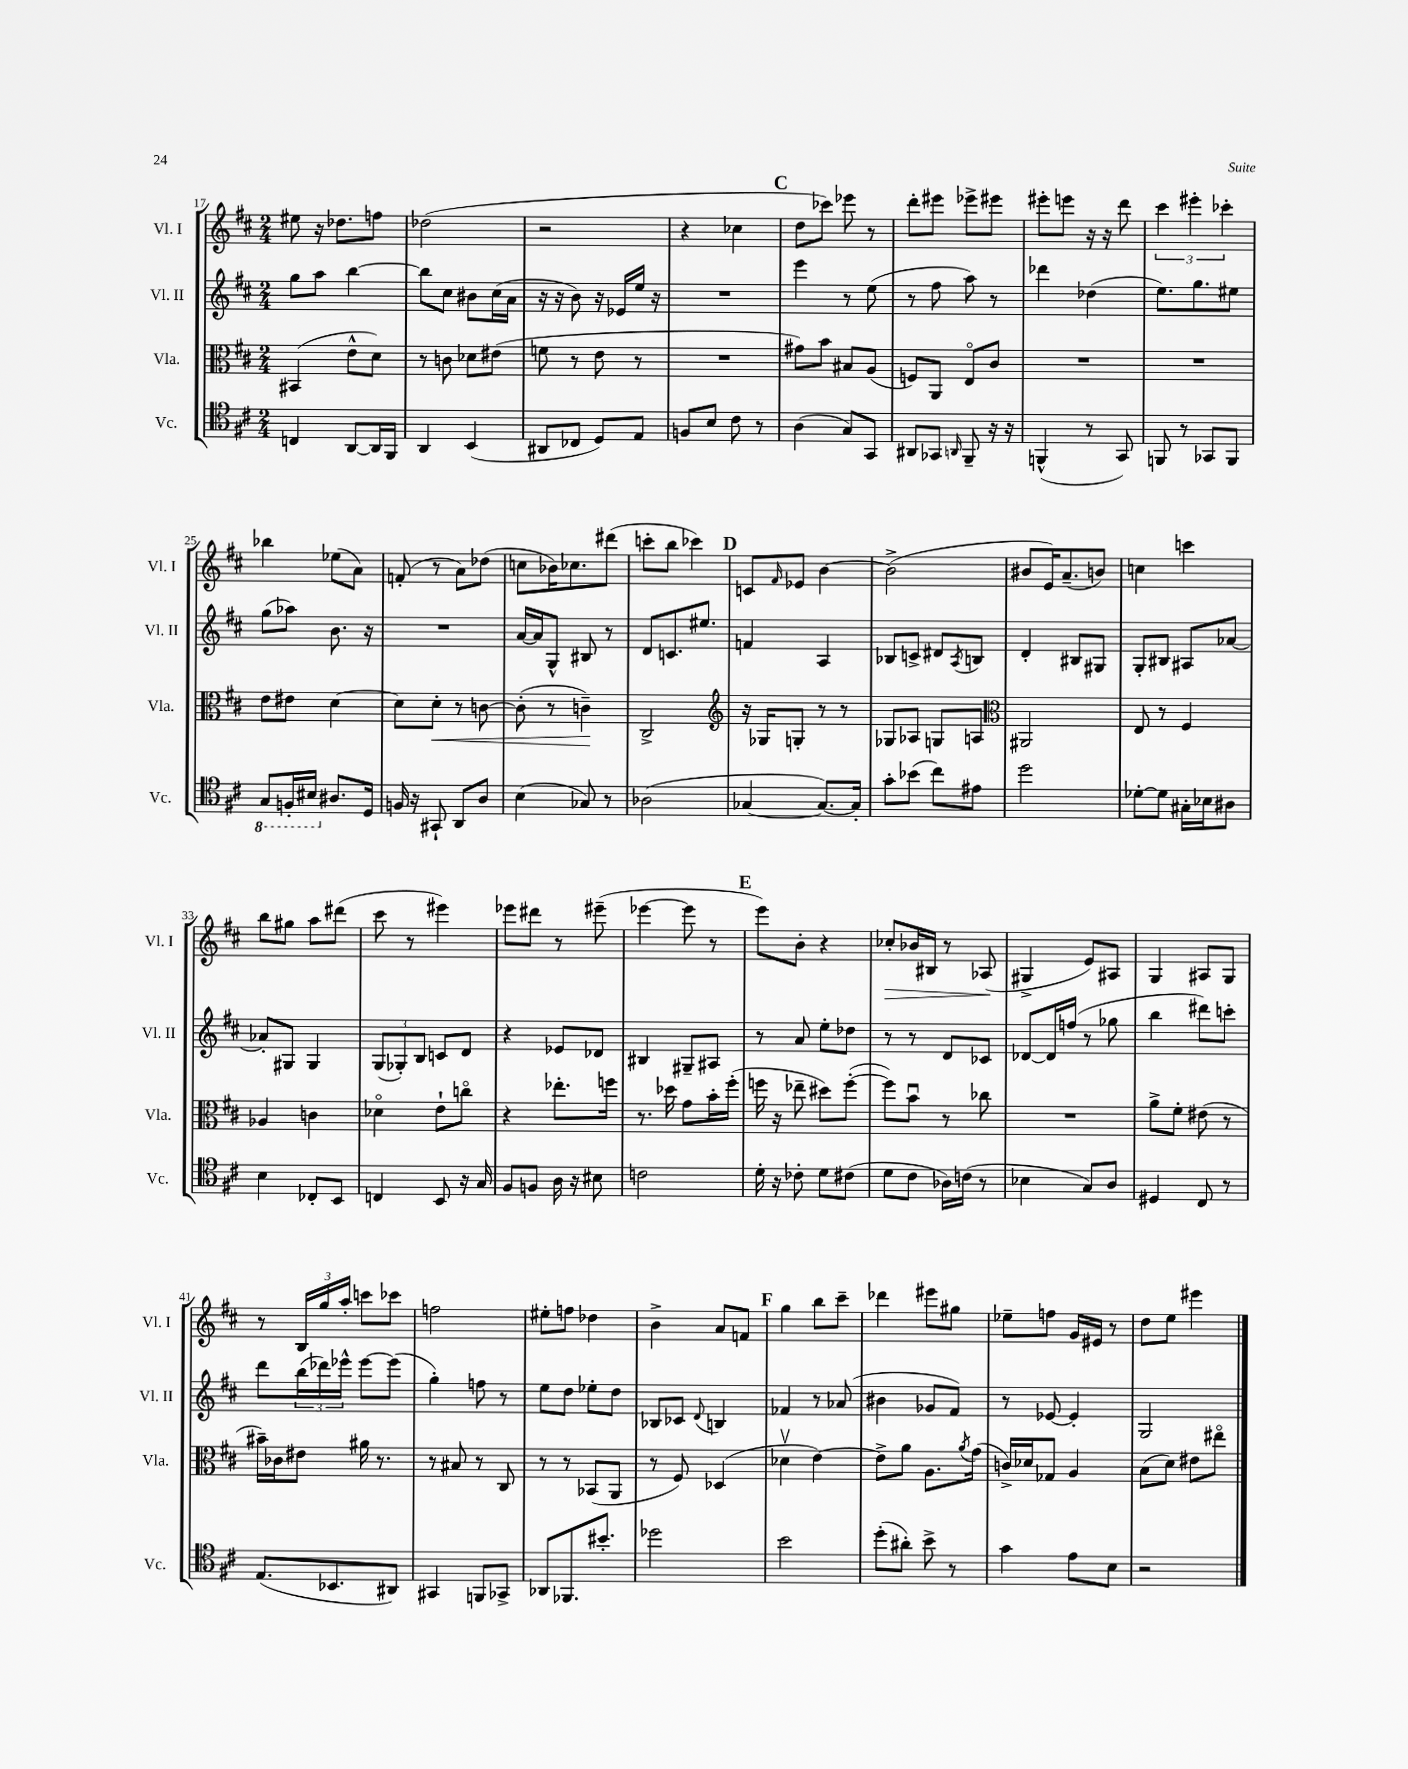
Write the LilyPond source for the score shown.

<<
\new StaffGroup <<
\new Staff = "s0" \with { instrumentName = "Vl. I" shortInstrumentName = "Vl. I" } {
    \clef treble \key d \major \numericTimeSignature \time 2/4
    eis''8 r16 des''8. f''8 |
    des''2( |
    r2 |
    r4 ces''4 |
    \mark \markup { \bold "C" } d''8 ces'''8) ees'''8 r8 |
    d'''8-. eis'''8 ees'''8-> eis'''8 |
    eis'''8-. e'''8 r16 r16 d'''8 |
    \tuplet 3/2 { cis'''4 eis'''4-. ces'''4-. } |
    bes''4 ees''8( a'8) |
    f'8-.( r8 a'8) des''8( |
    c''8 bes'16) ces''8. dis'''8( |
    c'''8-. b''8 ces'''4) |
    \mark \markup { \bold "D" } c'8 \grace { fis'16 } ees'8 b'4~ |
    b'2->( |
    bis'8 e'16) a'8.--( b'8) |
    c''4 c'''4 |
    b''8 gis''8 a''8 dis'''8( |
    cis'''8 r8 eis'''4) |
    ees'''8 dis'''8 r8 eis'''8--( |
    ees'''4~ ees'''8 r8 |
    \mark \markup { \bold "E" } e'''8) b'8-. r4 |
    ces''8-.\> bes'16 bis16 r8 aes8\!( |
    gis4-> e'8) ais8 |
    g4 ais8 g8 |
    r8 \tuplet 3/2 { b16 g''16 a''16-. } c'''8 ces'''8 |
    f''2 |
    eis''8-. f''8 des''4 |
    b'4-> a'8 f'8 |
    \mark \markup { \bold "F" } g''4 b''8 cis'''8-- |
    des'''4 eis'''8 gis''8 |
    ees''8-- f''8 g'16 eis'16 r8 |
    d''8 e''8 eis'''4 \bar "|." |
}
\new Staff = "s1" \with { instrumentName = "Vl. II" shortInstrumentName = "Vl. II" } {
    \clef treble \key d \major \numericTimeSignature \time 2/4
    g''8 a''8 b''4~ |
    b''8 cis''8 bis'8 cis''16( a'16 |
    r16 r16 b'8) r16 ees'16 e''16 r16 |
    R2 |
    \mark \markup { \bold "C" } e'''4 r8 e''8( |
    r8 fis''8 a''8) r8 |
    des'''4 des''4( |
    e''8.) g''8. eis''8 |
    g''8( aes''8) b'8. r16 |
    R2 |
    a'16~ a'16 g8-^ bis8 r8 |
    d'8 c'8. eis''8. |
    \mark \markup { \bold "D" } f'4 a4 |
    bes8 c'8-> dis'8 \acciaccatura { a8 } b8 |
    d'4-. bis8 gis8 |
    g8-. bis8 ais8 aes'8~ |
    aes'8-. gis8 gis4 |
    \tuplet 3/2 { g8( ges8-.) b8 } c'8 d'8 |
    r4 ees'8 des'8 |
    bis4 gis8-- ais8 |
    \mark \markup { \bold "E" } r8 a'8 e''8-. des''8 |
    r8 r8 d'8 ces'8 |
    des'8~ des'16 f''16( r8 ges''8 |
    b''4 dis'''8) c'''8-. |
    d'''8 \tuplet 3/2 { b''16( des'''16) ees'''16-^ } ees'''8~ ees'''8( |
    g''4-.) f''8 r8 |
    e''8 d''8 ees''8-. d''8 |
    bes8 ces'8 \appoggiatura { d'8 } b4 |
    \mark \markup { \bold "F" } fes'4 r8 aes'8( |
    bis'4 ges'8 fis'8) |
    r8 ees'8~ ees'4-. |
    g2 \bar "|." |
}
\new Staff = "s2" \with { instrumentName = "Vla." shortInstrumentName = "Vla." } {
    \clef alto \key d \major \numericTimeSignature \time 2/4
    bis,4( e'8-^ d'8) |
    r8 c'8 des'8 eis'8( |
    f'8 r8 e'8 r8 |
    R2 |
    \mark \markup { \bold "C" } gis'8) b'8 bis8 a8( |
    f8) a,8 e8\flageolet cis'8 |
    R2 |
    R2 |
    e'8 eis'8 d'4~ |
    d'8 d'8-.\< r8 c'8~ |
    c'8-.( r8 c'4--\!) |
    cis2-> |
    \mark \markup { \bold "D" } \clef treble r16 ges16 g8-. r8 r8 |
    ges8 aes8 g8 a8 |
    \clef alto ais,2 |
    e8 r8 fis4 |
    aes4 c'4 |
    des'4\flageolet e'8-! c''8\flageolet |
    r4 ees''8.-. f''16 |
    r8. des''16 g'8 b'16-. fis''16-.( |
    \mark \markup { \bold "E" } f''16 r16 ees''8-- dis''8) f''8~-.( |
    f''8) b'8\downbow r8 ces''8 |
    R2 |
    a'8-> fis'8-. eis'8( r8 |
    bis'16--) ces'16 eis'8 ais'16 r8. |
    r8 bis8 r8 cis8 |
    r8 r8 bes,8( a,8 |
    r8 fis8) des4( |
    \mark \markup { \bold "F" } des'4\upbow e'4~) |
    e'8-> a'8 a8. \acciaccatura { a'8 } g'16( |
    c'16->) des'16 ges8 a4 |
    b8( d'8) eis'8 eis''8\flageolet \bar "|." |
}
\new Staff = "s3" \with { instrumentName = "Vc." shortInstrumentName = "Vc." } {
    \clef tenor \key d \major \numericTimeSignature \time 2/4
    c4 a,8~ a,16 fis,16 |
    a,4 b,4( |
    ais,8 ces8 d8) e8 |
    f8 b8 cis'8 r8 |
    \mark \markup { \bold "C" } a4( g8) g,8 |
    ais,8 ges,8 \grace { a,16 } fis,8-- r16 r16 |
    f,4-^( r8 g,8) |
    f,8 r8 ges,8 f,8 |
    \ottava #-1 g,8 f,16-. bis,16 \ottava #0 ais8. d16 |
    f16 r16 gis,8-! a,8 a8 |
    b4( ges8) r8 |
    aes2( |
    \mark \markup { \bold "D" } ges4~ ges8.~) ges16-. |
    g'8-. bes'8( cis''8) eis'8 |
    d''2 |
    des'8~-. des'8 gis16-. bes16 ais8 |
    b4 ces8-. b,8 |
    c4 b,8 r16 g16 |
    fis8 f8 a16 r16 bis8 |
    c'2 |
    \mark \markup { \bold "E" } d'16-. r16 ces'8-. d'8 cis'8( |
    d'8 cis'8 aes16) c'16( r8 |
    bes4 g8) a8 |
    dis4 cis8 r8 |
    e8.( bes,8. ais,8) |
    gis,4 f,8 ges,8-> |
    aes,8 fes,8. bis'8.-. |
    des''2 |
    \mark \markup { \bold "F" } b'2 |
    d''8-.( ais'8-.) b'8-> r8 |
    g'4 e'8 b8 |
    r2 \bar "|." |
}
>>
>>
\layout { \context { \Score currentBarNumber = #17 } }
